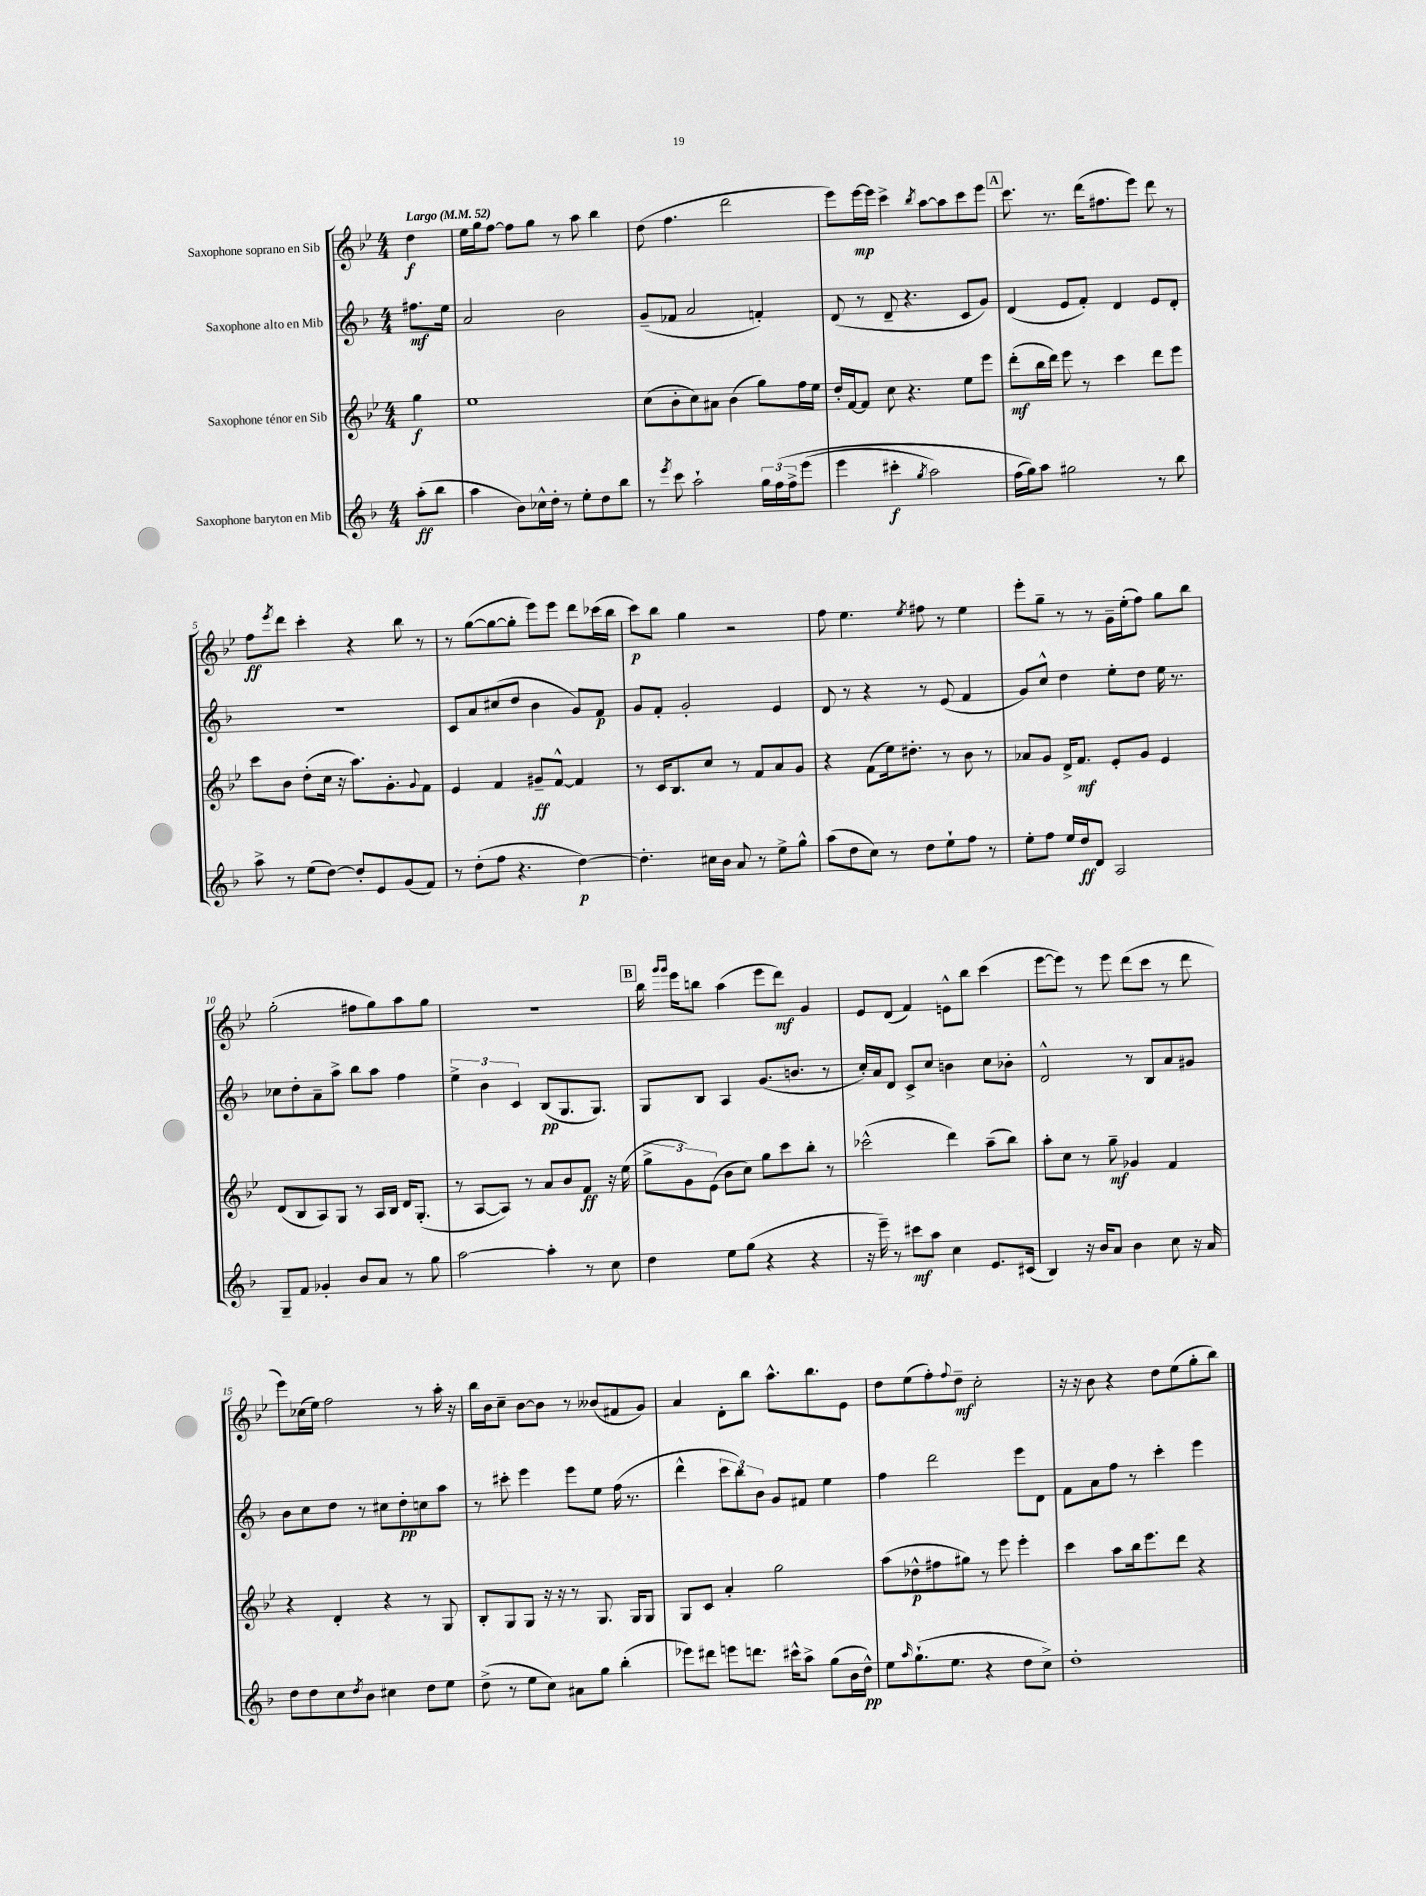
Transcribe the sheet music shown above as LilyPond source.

<<
\new StaffGroup <<
\new Staff = "s0" \with { instrumentName = "Saxophone soprano en Sib" } {
    \clef treble \key bes \major \numericTimeSignature \time 4/4 \partial 4 \tempo "Largo" 4 = 52
    d''4\f |
    ees''16 g''16 f''8~ f''8 g''8 r8 a''8 bes''4 |
    d''8( f''4. d'''2 |
    ees'''8) ees'''16~\mp ees'''16 c'''4-> \acciaccatura { bes''8 } a''8~ a''8 c'''8 ees'''8 |
    \mark \markup { \box "A" } c'''8. r8. d'''16( fis''8. ees'''8) d'''8 r8 |
    f''8\ff \acciaccatura { ees'''8 } d'''8 c'''4-. r4 bes''8 r8 |
    r8 g''8~( g''8~ g''8-. ees'''8) ees'''8 d'''8 ces'''16( bes''16 |
    c'''8\p) bes''8 g''4 r2 |
    f''8 ees''4. \acciaccatura { ees''8 } fis''8 r8 ees''4 |
    ees'''8-. g''8-- r8 r8 g'16-- ees''16-.( f''8) g''8 bes''8 |
    g''2-.( fis''8 g''8) a''8 g''8 |
    r1 |
    \mark \markup { \box "B" } bes''16 \grace { g'''16 g'''16 } ees'''16 b''8 a''4( ees'''8 d'''8\mf) g'4 |
    ees'8 d'8( f'4) e'8-^ bes''8 c'''4( |
    ees'''8~ ees'''8) r8 ees'''8 d'''8( c'''8 r8 d'''8 |
    ees'''8) ces''16( ees''16) f''2 r8 a''16-. r16 |
    bes''16 bes'16 c''8-- bes'8~ bes'8 r8 beses'8( fis'8 g'8) |
    a'4 d'8-. bes''8 a''8.-^ bes''8. ees'8 |
    d''8 ees''8( f''8-.) \appoggiatura { f''8 } d''8--\mf c''2-. |
    r16 r16 bes'8 r4 d''8 ees''8( g''8-. bes''8) \bar "|." |
}
\new Staff = "s1" \with { instrumentName = "Saxophone alto en Mib" } {
    \clef treble \key f \major \numericTimeSignature \time 4/4 \partial 4
    fis''8.\mf e''16 |
    a'2 bes'2 |
    g'8--( fes'8 a'2 f'4-.) |
    d'8( r8 d'8-- r4. c'8 g'8) |
    \mark \markup { \box "A" } d'4( e'8 f'8-.) d'4 e'8 d'8-. |
    R1 |
    c'8 a'8 cis''8( d''8 bes'4 g'8) f'8\p |
    g'8 f'8-. g'2-. e'4 |
    d'8 r8 r4 r8 e'8( f'4 |
    g'8) c''8-^ d''4 e''8-. d''8 e''16 r8. |
    ces''8 d''8-. a'8-- a''8-> bes''8 a''8 f''4 |
    \tuplet 3/2 { e''4-> bes'4 c'4 } bes8\pp( g8. g8.) |
    \mark \markup { \box "B" } g8 bes8 a4 g'8.( b'8. r8 |
    c''16-.) a'16 d'8 c'8-> c''8 b'4 c''8 bes'8-. |
    d'2-^ r8 bes8 a'8 gis'8 |
    bes'8 c''8 d''8 r8 cis''8 d''8-.\pp c''8 a''8 |
    r8 cis'''8-. e'''4 e'''8 e''8 f''16( r8. |
    d'''4-^ \tuplet 3/2 { c'''8 bes''8) bes'8 } g'8 fis'8 e''4 |
    f''4 d'''2 e'''8 d'8 |
    f'8 a'8 f''8 r8 c'''4-. e'''4 \bar "|." |
}
\new Staff = "s2" \with { instrumentName = "Saxophone ténor en Sib" } {
    \clef treble \key bes \major \numericTimeSignature \time 4/4 \partial 4
    g''4\f |
    ees''1 |
    c''8( bes'8-. c''8) ais'8 bes'4( g''8) f''16 ees''16 |
    d''16-. f'16~ f'8 c''8 r4. ees''8 ees'''8 |
    \mark \markup { \box "A" } d'''8-.\mf( bes''16 d'''16) ees'''8 r8 c'''4 d'''8 ees'''8 |
    c'''8 bes'8 d''8-.( c''16 r16 a''8.) g'8.-. \appoggiatura { g'8 } f'8 |
    ees'4 f'4 gis'8--\ff f'8~-^ f'4 |
    r8 c'16 bes8. c''8 r8 f'8 a'8 g'8 |
    r4 f'8( ees''16) dis''8.-. r8 bes'8 r8 |
    aes'8 g'8 d'16-> f'8.\mf ees'8-. g'8 ees'4 |
    d'8( bes8 a8) g8 r8 a16 bes16 d'16 g8.-.( |
    r8 a8~ a8) r8 a'8 bes'8 f'8\ff r16 ees''16( |
    \mark \markup { \box "B" } \tuplet 3/2 { g''8-> g'8) ees'8( } bes'8 c''8) g''8 c'''8 bes''8-. r8 |
    ces'''2-^( d'''4) a''8--( bes''8) |
    a''8-. c''8 r8 g''8--\mf ges'4 f'4 |
    r4 d'4-. r4 r8 g8 |
    bes8-. g8 g8 r16 r16 r8 g8. g16 g8 |
    g8 c'8 a'4-. g''2 |
    a''8( des''8-^\p fis''8 gis''8) r8 ees'''8 ees'''4-. |
    c'''4 a''8 bes''16 ees'''8. d'''8 r4 \bar "|." |
}
\new Staff = "s3" \with { instrumentName = "Saxophone baryton en Mib" } {
    \clef treble \key f \major \numericTimeSignature \time 4/4 \partial 4
    a''8-.\ff( bes''8 |
    a''4 bes'8) ces''16-^ d''16-. r8 e''8-. d''8 bes''8 |
    r8 \acciaccatura { e'''8 } c'''8 a''2-! \tuplet 3/2 { g''16 f''16\( f''16-> } e'''8( |
    e'''4 cis'''4-.\f \acciaccatura { g''8 } a''2) |
    \mark \markup { \box "A" } f''16( g''16)\) a''8 gis''2 r8 bes''8 |
    a''8-> r8 e''8( d''8~) d''8-. e'8 g'8( f'8) |
    r8 d''8-.( f''8 r4. d''4~\p) |
    d''4.-. cis''16 bes'16 a'8 r8 e''8-> g''8-^ |
    a''8( d''8 c''8) r8 d''8 e''8-! f''8 r8 |
    e''8-. f''8 e''16 d''16\ff d'8 a2 |
    g8-- f'8 ges'4-. bes'8 a'8 r8 g''8 |
    a''2~ a''4-. r8 c''8 |
    \mark \markup { \box "B" } d''4 e''8 g''8( r4 r4 |
    r16 e'''16--) r8 cis'''8\mf a''8 c''4 e'8. cis'16( |
    bes4) r16 bes'16 a'8 bes'4 c''8 r16 a'16 |
    d''8 d''8 c''8 \acciaccatura { d''8 } bes'8 cis''4 d''8 e''8 |
    d''8->( r8 e''8 c''8) ais'8 g''8 bes''4-.( |
    ees'''8) dis'''8 e'''8 d'''8. cis'''16-^ a''8-> g''8( bes'16 d''16-^\pp) |
    e''8 \grace { a''16 } g''8.-!( e''8. r4 d''8 c''8->) |
    d''1-. \bar "|." |
}
>>
>>
